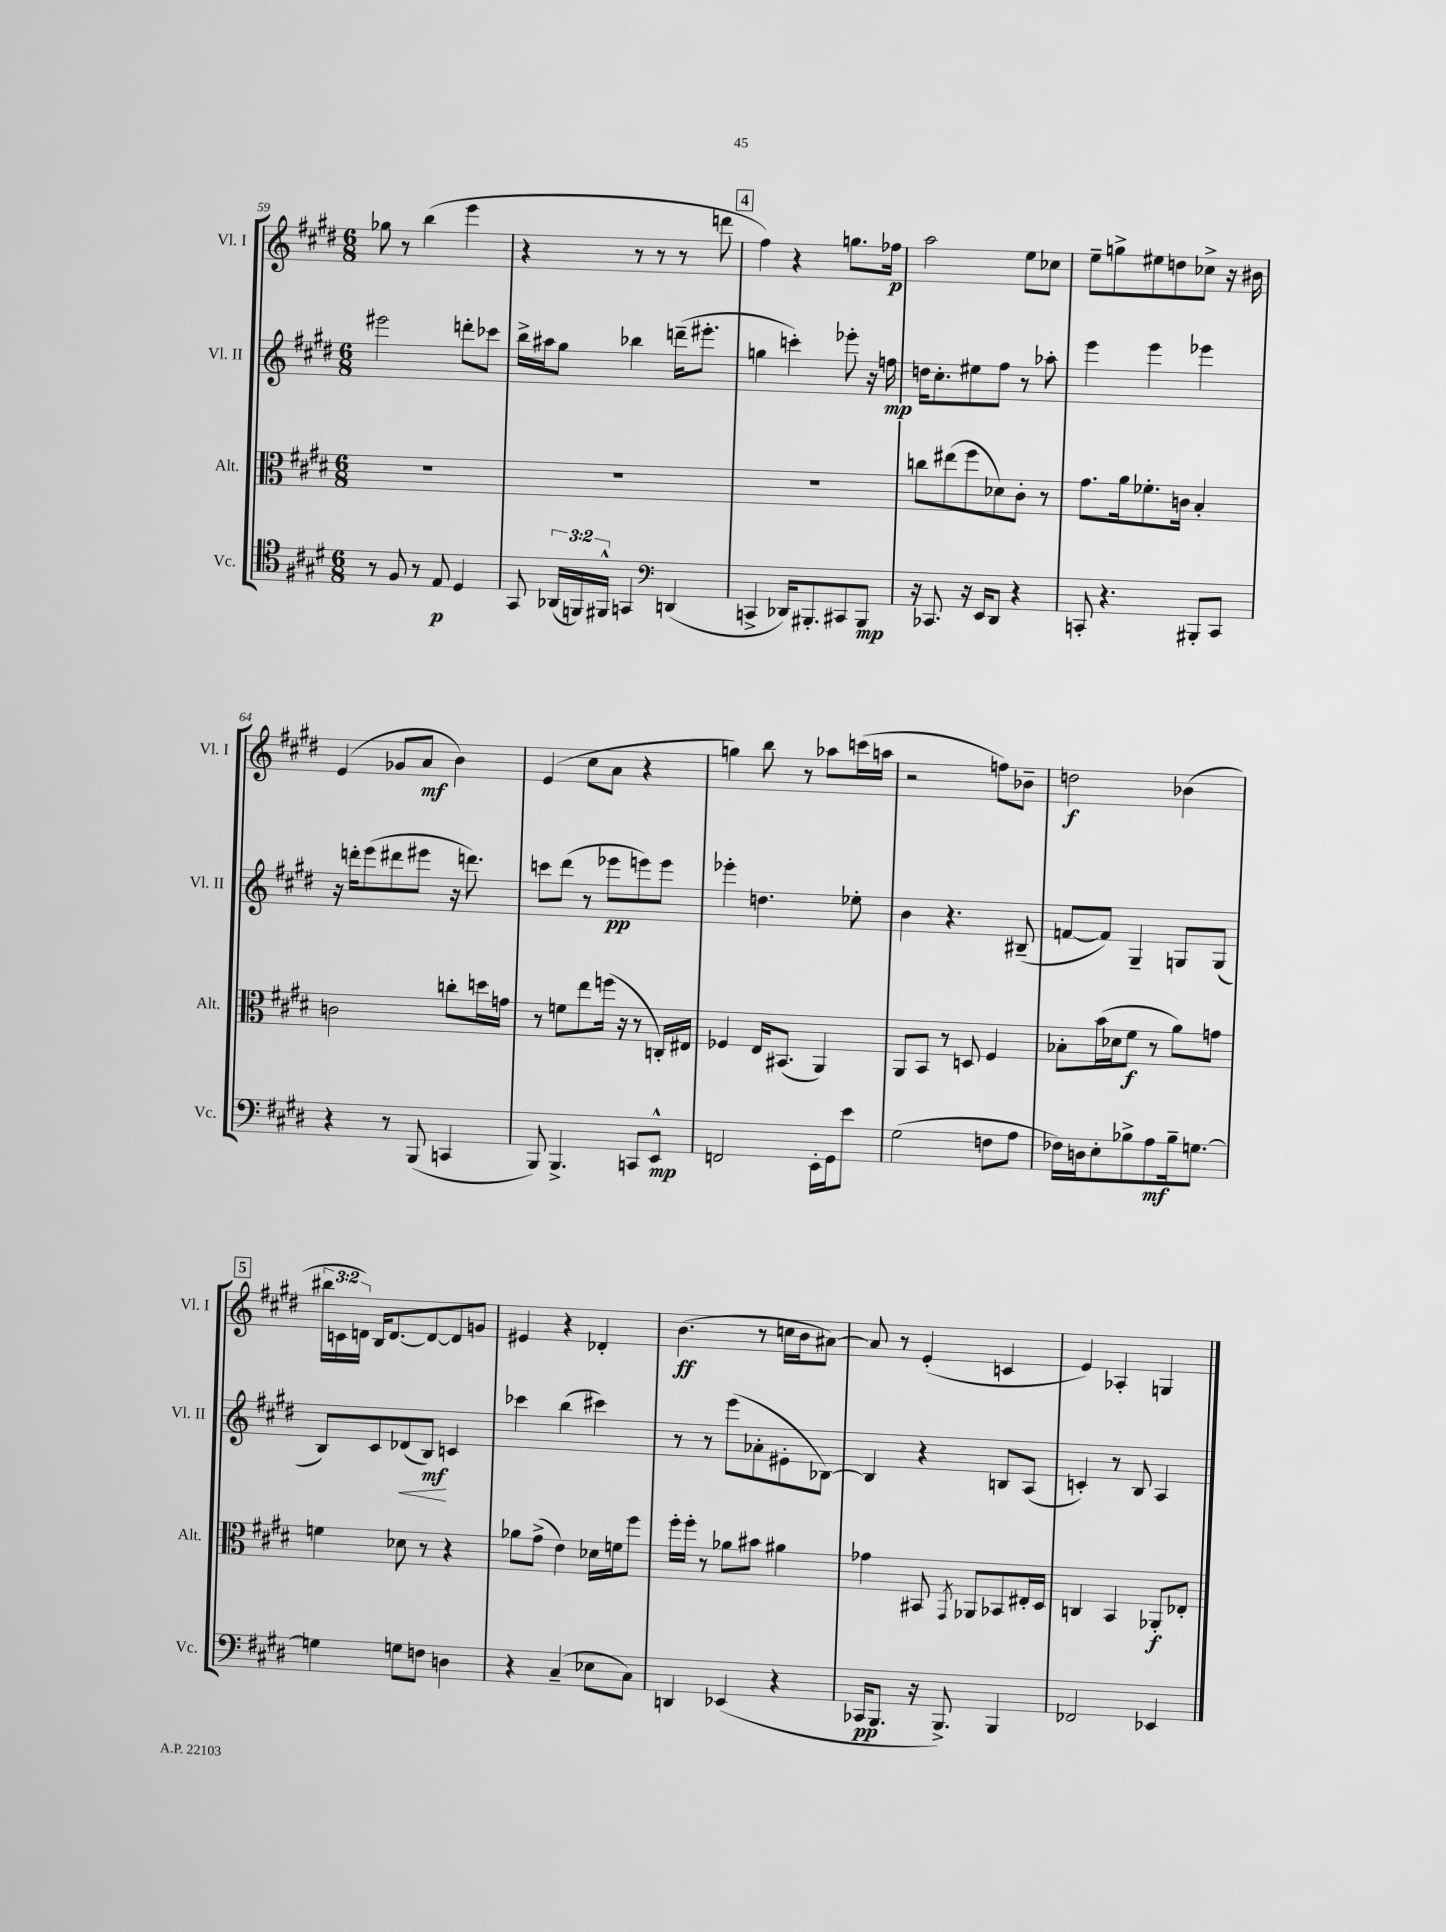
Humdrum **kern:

**kern	**dynam	**kern	**dynam	**kern	**dynam	**kern	**dynam
*part4	*part4	*part3	*part3	*part2	*part2	*part1	*part1
*staff4	*staff4	*staff3	*staff3	*staff2	*staff2	*staff1	*staff1
*I"Vc.	*	*I"Alt.	*	*I"Vl. II	*	*I"Vl. I	*
*I'Vc.	*	*I'Alt.	*	*I'Vl. II	*	*I'Vl. I	*
*clefC4	*	*clefC3	*	*clefG2	*	*clefG2	*
*k[f#c#g#d#]	*	*k[f#c#g#d#]	*	*k[f#c#g#d#]	*	*k[f#c#g#d#]	*
*M6/8	*	*M6/8	*	*M6/8	*	*M6/8	*
=59	=59	=59	=59	=59	=59	=59	=59
8r	.	2.r	.	2eee#X\	.	8gg-X\	.
8F#/	.	.	.	.	.	8r	.
8r	.	.	.	.	.	(4bb\	.
8E/	p	.	.	.	.	.	.
4D#/	.	.	.	8dddn'\L	.	4eee\	.
.	.	.	.	8ccc-X\J	.	.	.
=60	=60	=60	=60	=60	=60	=60	=60
8GG#/	.	2.r	.	16bb^\LL	.	4r	.
.	.	.	.	16aa#X\J	.	.	.
(24AA-X/LL	.	.	.	8gg#\J	.	.	.
24FFn/)	.	.	.	.	.	.	.
24FF#X^^/JJ	.	.	.	.	.	.	.
4GGn/	.	.	.	4bb-X\	.	8r	.
.	.	.	.	.	.	8r	.
*clefF4	*	*	*	*	*	*	*
(4DDn/	.	.	.	(16dddn~\KL	.	8r	.
.	.	.	.	8.eee#X'\J	.	.	.
.	.	.	.	.	.	8dddn\	.
!!LO:REH:place=s1:t=4
=61	=61	=61	=61	=61	=61	=61	=61
4CCn^/	.	2.r	.	4ggn\	.	4ff#\)	.
16DD-X/KL)	.	.	.	4cccn'\)	.	4r	.
8.BBB#X'/	.	.	.	.	.	.	.
8CC#X/	.	.	.	8eee-X'\	.	8.ggn\L	.
8BBB#/J	mp	.	.	16r	.	.	.
.	.	.	.	16ffn\	mp	16ff-X\Jk	p
=62	=62	=62	=62	=62	=62	=62	=62
16r	.	8ccn\L	.	16ddn\KL	.	2aa\	.
8.CC-X/	.	.	.	8.cc#'\	.	.	.
.	.	(8ee#X\	.	.	.	.	.
16r	.	8ff#\	.	8ee#X\	.	.	.
16EE/KL	.	.	.	.	.	.	.
8DD#/J	.	8d-X\)	.	8ff#\J	.	.	.
4r	.	8c#'\J	.	8r	.	8ee\L	.
.	.	8r	.	8aa-X'\	.	8cc-X\J	.
=63	=63	=63	=63	=63	=63	=63	=63
8CCn'/	.	8.g#\L	.	4eee\	.	8ee~\L	.
4.r	.	.	.	.	.	8ggn^\	.
.	.	16a\k	.	.	.	.	.
.	.	8.f-X'\	.	4eee\	.	8ee#X\	.
.	.	.	.	.	.	8ddn\	.
.	.	16cn\Jk	.	.	.	.	.
8BBB#X'/L	.	4B'/	.	4eee-X\	.	8cc-X^\J	.
8CC/J	.	.	.	.	.	16r	.
.	.	.	.	.	.	16b#X\	.
!!LO:LB:g=z
=64	=64	=64	=64	=64	=64	=64	=64
4r	.	2cn\	.	16r	.	(4e/	.
.	.	.	.	16dddn'\KL	.	.	.
.	.	.	.	(8eee\	.	.	.
8r	.	.	.	8ddd#X\	.	8g-X/L	.
(8BBB/	.	.	.	8eee#X\J	.	8a/J	mf
4CCn/	.	8ccn'\L	.	16r	.	4b\)	.
.	.	.	.	8.dddn\)	.	.	.
.	.	16ddn\L	.	.	.	.	.
.	.	16gn\JJ	.	.	.	.	.
=65	=65	=65	=65	=65	=65	=65	=65
8BBB/)	.	8r	.	8cccn\L	.	(4e/	.
4.BBB^/	.	8fn\L	.	(8ddd#\J	.	.	.
.	.	8ee\	.	8r	.	8cc#\L	.
.	.	(16ffn\Jk	.	8eee-X\L	pp	8a\J	.
.	.	16r	.	.	.	.	.
8CCn/L	.	8r	.	8eeen\)	.	4r	.
8EE^^/J	mp	16Cn'/LL)	.	8eee\J	.	.	.
.	.	16E#X/JJ	.	.	.	.	.
=66	=66	=66	=66	=66	=66	=66	=66
2FFn/	.	4F-X/	.	4eee-X'\	.	4ggn\)	.
.	.	16E/KL	.	4.ddn\	.	8bb\	.
.	.	(8.BB#X/J	.	.	.	.	.
.	.	.	.	.	.	8r	.
16EE'\LL	.	4AA/)	.	.	.	8aa-X\L	.
16GG#\J	.	.	.	.	.	.	.
8e\J	.	.	.	8ee-X'\	.	(16cccn\L	.
.	.	.	.	.	.	16aan\JJ	.
=67	=67	=67	=67	=67	=67	=67	=67
(2G#\	.	8AA/L	.	4b\	.	2r	.
.	.	8BB/J	.	.	.	.	.
.	.	8r	.	4.r	.	.	.
.	.	8Dn/	.	.	.	.	.
8Fn\L	.	4F#/	.	.	.	8ffn\L)	.
8A\J	.	.	.	(8B#X~/	.	8b-X~\J	.
=68	=68	=68	=68	=68	=68	=68	=68
16F-X\LL)	.	8B-X'\L	.	[8fn/L	.	2ddn\	f
16Dn\J	.	.	.	.	.	.	.
8E'\	.	(16b\L	.	8f/J])	.	.	.
.	.	16d-X\J	.	.	.	.	.
8B-X^\	.	8f#\J	f	4G#~/	.	.	.
8A\	mf	8r	.	.	.	.	.
16B-~\k	.	8a\L)	.	8Gn/L	.	(4b-X\	.
[8.Gn\J	.	.	.	.	.	.	.
.	.	8gn\J	.	(8G/J	.	.	.
!!LO:LB:g=z
!!LO:REH:place=s1:t=5
=69	=69	=69	=69	=69	=69	=69	=69
4Gn\]	.	4fn\	.	8B/L)	.	24bb#X\LL	.
.	.	.	.	.	.	24cn\	.
.	.	.	.	.	.	24dn\JJ)	.
.	.	.	.	8c#/	.	16B/KL	.
.	.	.	.	.	.	[8.d/	.
!	!	!	!	!	!LO:HP:b	!	!
8Gn\L	.	8d-X\	.	(8d-X/	<	.	.
8Fn\J	.	8r	.	8B/J)	mf	8d/_	.
4Dn\	.	4r	.	4cn/	[	8d/]	.
.	.	.	.	.	.	8gn/J	.
=70	=70	=70	=70	=70	=70	=70	=70
4r	.	8a-X\L	.	4ccc-X\	.	4e#X/	.
.	.	(8g#^\J	.	.	.	.	.
(4C#~/	.	4e\)	.	(4bb\	.	4r	.
8E-X\L	.	16d-X\LL	.	4ccc#X\)	.	4d-X'/	.
.	.	16fn\J	.	.	.	.	.
8C#\J)	.	8ff#\J	.	.	.	.	.
=71	=71	=71	=71	=71	=71	=71	=71
4DDn/	.	16ff#'\LL	.	8r	.	(4.b\	ff
.	.	16ff#'\JJ	.	.	.	.	.
.	.	8r	.	8r	.	.	.
(4EE-X/	.	8a-X\L	.	(8eee\L	.	.	.
.	.	8b#X\J	.	8a-X'\	.	8r	.
4r	.	4a#X\	.	8e#X'\	.	16ccn\LL	.
.	.	.	.	.	.	16b\J	.
.	.	.	.	[8B-X\J)	.	[8a#X\J)	.
=72	=72	=72	=72	=72	=72	=72	=72
16CC-X/KL	pp	4g-X\	.	4B-/]	.	8a#/]	.
8.BBB/J	.	.	.	.	.	.	.
.	.	.	.	.	.	8r	.
16r	.	8BB#X/	.	4r	.	(4e'/	.
8.BBB^/)	.	.	.	.	.	.	.
.	.	8qGG#/	.	.	.	.	.
.	.	8AA-X/L	.	.	.	.	.
4BBB/	.	8BB-X/	.	8Bn/L	.	4cn/	.
.	.	16E#X'/L	.	(8A/J	.	.	.
.	.	16D#/JJ	.	.	.	.	.
=73	=73	=73	=73	=73	=73	=73	=73
2FF-X/	.	4Cn/	.	4cn'/)	.	4e/)	.
.	.	4BB/	.	8r	.	4A-X'/	.
.	.	.	.	8B/	.	.	.
4EE-X/	.	8AA-X'/L	f	4A/	.	4Gn/	.
.	.	8E-X'/J	.	.	.	.	.
==	==	==	==	==	==	==	==
*-	*-	*-	*-	*-	*-	*-	*-
